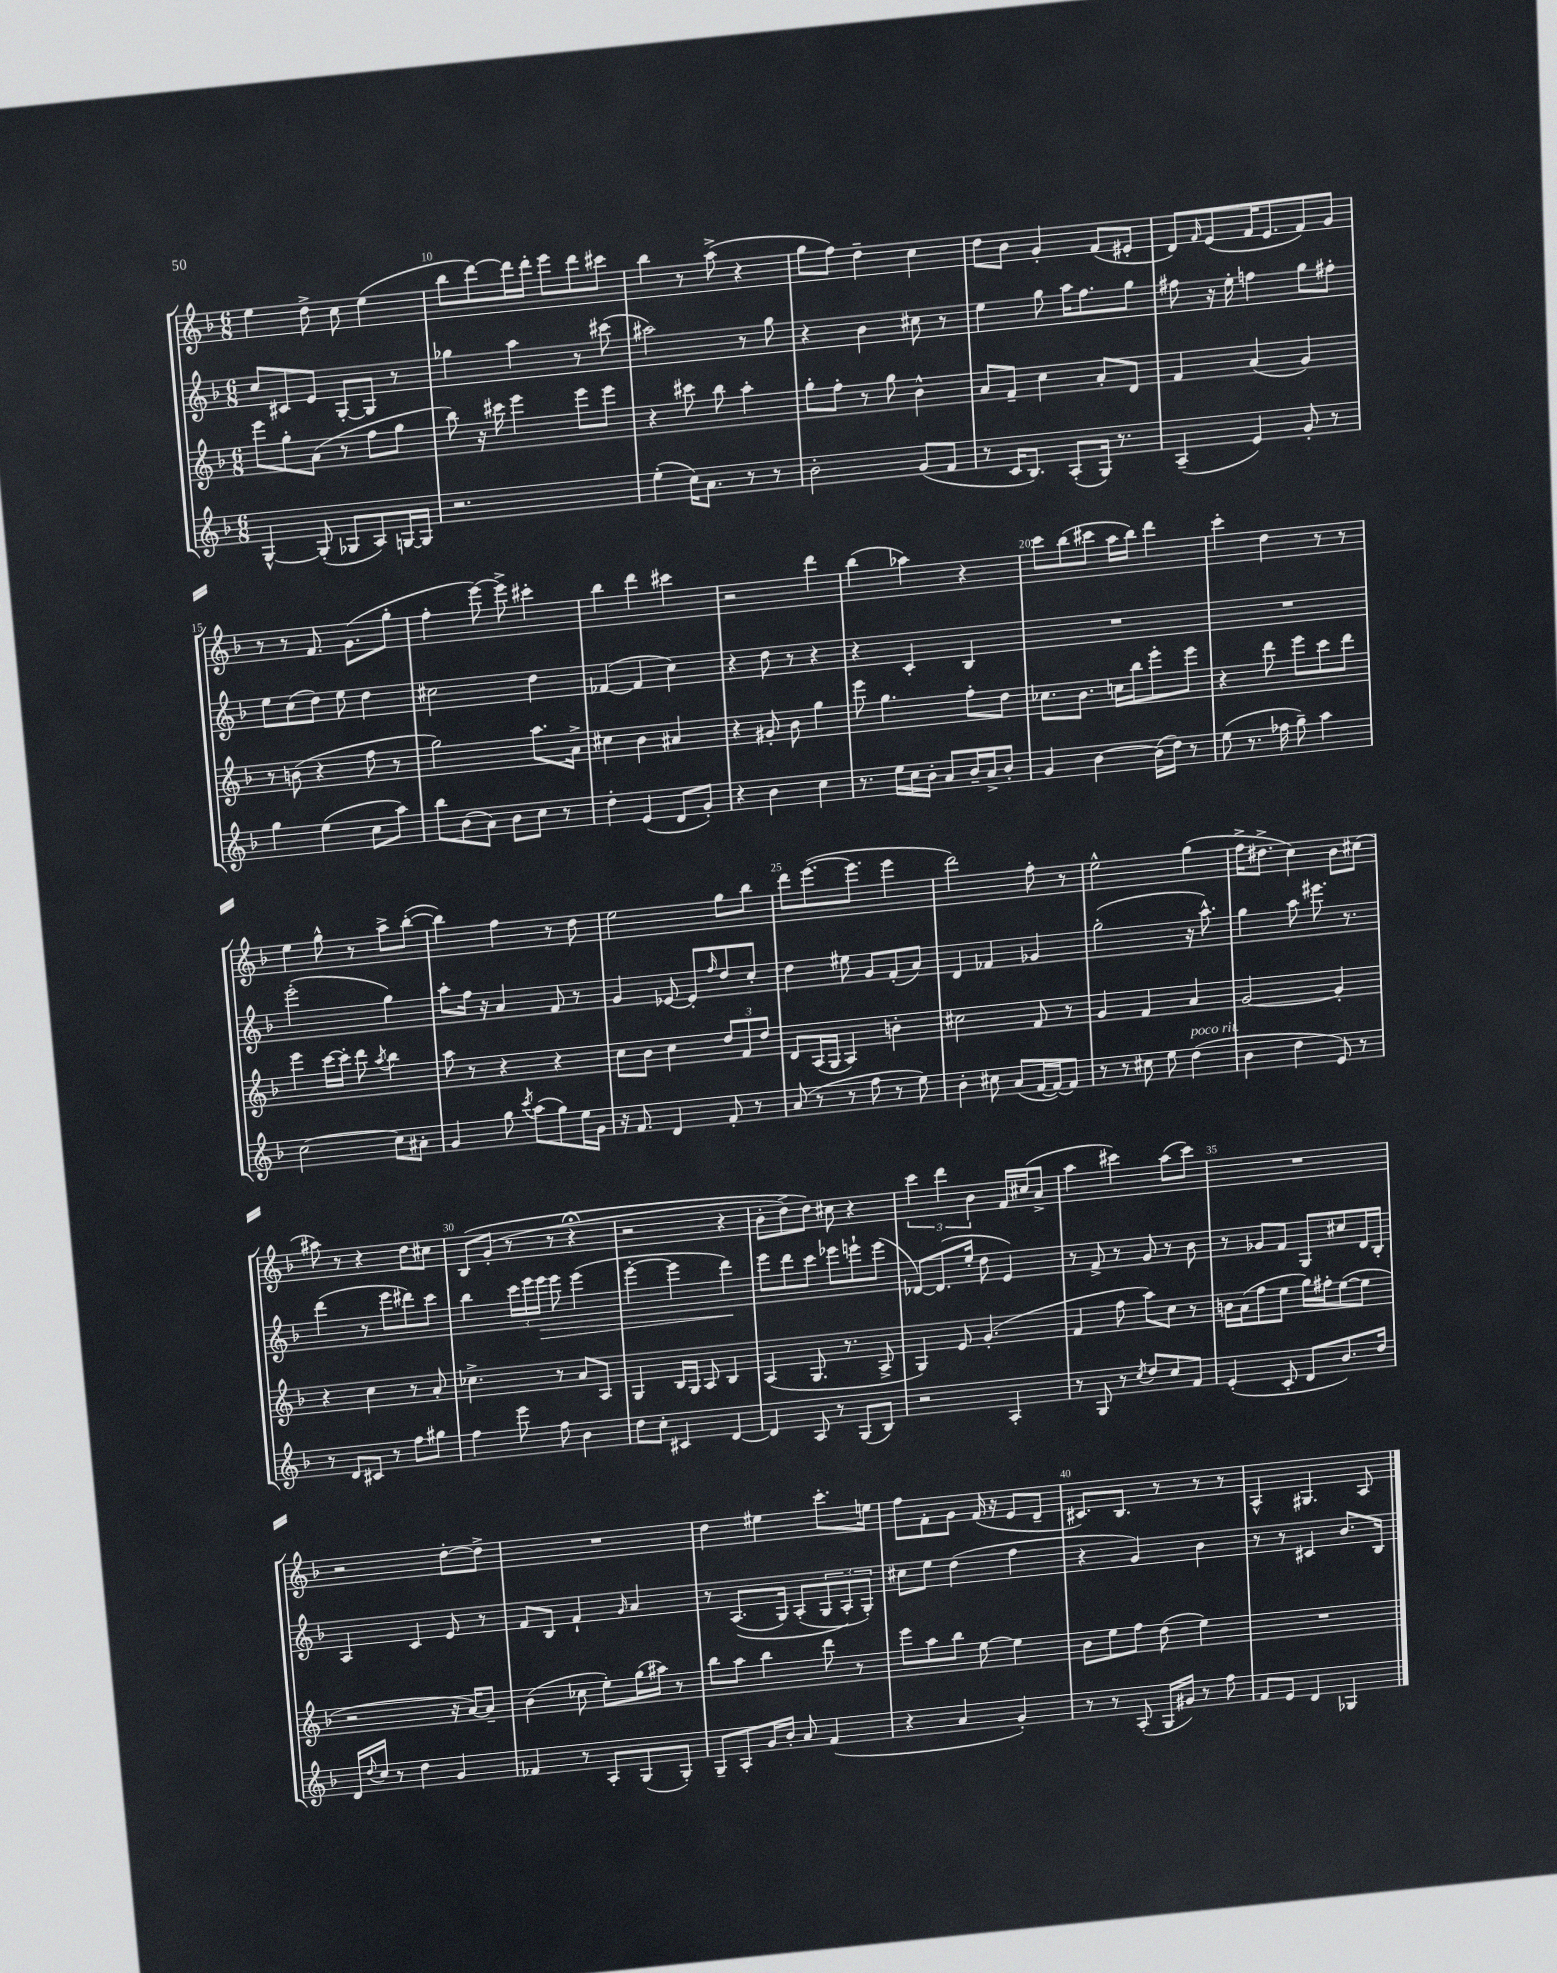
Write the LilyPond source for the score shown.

<<
\new StaffGroup <<
\new Staff = "s0" {
    \clef treble \key f \major \numericTimeSignature \time 6/8
    e''4 d''8-> c''8 e''4( |
    bes''8 d'''8~) d'''16 d'''16-. e'''8 d'''8 cis'''8 |
    bes''4 r8 a''8->( r4 |
    g''8 f''8) d''4-- c''4 |
    d''8 bes'8 g'4-. f'8( eis'8-. |
    d'8) \grace { f'16 } e'8( f'16 e'8. f'8) g'8 |
    r8 r8 f'8. g'8.( g''8-. |
    f''4-. e'''8~) e'''8-> cis'''4-. |
    bes''4 d'''4 cis'''4 |
    r2 d'''4 |
    bes''4( aes''4) r4 |
    c'''8 bes''8( cis'''8 a''16 bes''16) d'''4 |
    c'''4-. d''4 r8 r8 |
    e''4 g''8-^ r8 a''8-> bes''8~-.( |
    bes''4) f''4 r8 d''8 |
    e''2 g''8 bes''8 |
    d'''8 e'''8.~( e'''8. e'''4 |
    d'''2) f''8-. r8 |
    e''2-^ g''4( |
    f''16-> dis''8.-> c''4) bes'8 cis''8( |
    ais''8) r8 r4 d''8 cis''8 |
    bes8\( g'8-.( r8 r8 r4\fermata |
    r2 r4 |
    bes'8-. d''8->) d''8\) cis''8 r4 |
    \tuplet 3/2 { c'''4 d'''4 bes'4 } f'16 cis''16( a'8-> |
    a''4 cis'''4) a''8( cis'''8) |
    R2. |
    r2 d''8~-. d''8-> |
    R2. |
    d''4 eis''4 c'''8.-. e''16 |
    f''8 f'8-. g'8 f'16( r16 e'8 d'8-- |
    cis'8.) bes8. r8 r8 r8 |
    a4-^ gis4. a8 \bar "|." |
}
\new Staff = "s1" {
    \clef treble \key f \major \numericTimeSignature \time 6/8
    c''8 cis'8 e'8 g8~-. g8 r8 |
    ges''4 a''4 r8 cis'''8( |
    ais''2) r8 g''8 |
    r4 bes'4 cis''8 r8 |
    e''4 g''8 a''16 f''8. g''8 |
    fis''8 r16 e''16-. f''4 g''8 fis''8-. |
    e''8 c''8( d''8) e''8 d''4 |
    cis''2 d''4 |
    fes'4~( fes'4 c''4) |
    r4 d''8 r8 r4 |
    r4 c'4-. bes4 |
    R2. |
    R2. |
    e'''2-.( g''4) |
    a''8-. f''16 r16 a'4 f'8 r8 |
    g'4 ees'8~ ees'8-. \grace { f''16 } d''8 c''8-. |
    d''4 eis''8 g'8 f'8-.( a'8) |
    d'4 fes'4 ges'4 |
    g''2-.( r16 a''8.-^) |
    g''4 a''8 eis'''8. r8. |
    d'''4( r8 e'''8 dis'''8) c'''8 |
    bes''4 \tuplet 3/2 { c'''16 e'''16 e'''16\> } e'''8 e'''4( |
    e'''4~-. e'''4 d'''4\!) |
    e'''8 d'''8 c'''8 ees'''8 e'''8-! e'''8( |
    des'8~) des'8.( e''16-. d''8 e'4) |
    r8 f'8-> r8 g'8 r8 bes'8 |
    r8 ges'8 f'8 g8 cis''8 d'16 bes16-. |
    a4 c'4 e'8 r8 |
    f'8 bes8 f'4-! \grace { g'16 } a'4 |
    r8 a8.(\( g16) a8-.( \tuplet 3/2 { g8 a8-.\) g8-.) } |
    cis''8 e''8 d''4( f''4 |
    r4 g'4) bes'4 |
    r8 r8 cis'4 bes'8. bes16 \bar "|." |
}
\new Staff = "s2" {
    \clef treble \key f \major \numericTimeSignature \time 6/8
    e'''8 g''8-. a'8( r8 f''8 g''8 |
    bes''8) r16 cis'''16 e'''4 e'''8 e'''8 |
    r4 cis'''8 bes''8 a''4-. |
    g''8-. f''8-. r8 g''8 bes'4-^ |
    a'8 f'8-- c''4 a'8-. d'8 |
    f'4 a'4( g'4) |
    r8 b'8( r4 f''8 r8 |
    g''2) a''8. a'16-> |
    cis''4 bes'4 ais'4 |
    r4 gis'8-. bes'8 g''4 |
    e'''8 g''4. f''8-. d''8 |
    ces''8. bes'8. c''16 bes''16 e'''8-. e'''8 |
    r4 d'''8 e'''8 c'''8 d'''8 |
    e'''4 c'''16~ c'''16-. d'''8 \acciaccatura { a''8 } bes''4 |
    a''8 r8 r4 r4 |
    c''8 bes'8 c''4 \tuplet 3/2 { d''8 f'8 d''8 } |
    d'8 a16( g16 a4) b'4-. |
    cis''2 f'8 r8 |
    g'4 f'4 a'4 |
    g'2~ g'4-. |
    r4 c''4 r8 a'8-. |
    ces''4.-> r8 a'8 a8 |
    g4 bes16 g16 a8 bes4 |
    a4( g8. r8. a8-> |
    g4) e'8 g'4.-.( |
    f'4 f''8 a''8) c''8 r8 |
    b'16 a'16( f''8 e''8 g''16) fis''16-. e''8~( e''8 |
    r2 r16 a'16~) a'8-- |
    bes'4( ces''8 e''8-.) g''16( ais''16) r8 |
    bes''8 a''8 bes''4 d'''8 r8 |
    e'''8 a''8 bes''8 e''8~ e''4 |
    bes'8 e''8 f''8 d''8( e''4) |
    R2. \bar "|." |
}
\new Staff = "s3" {
    \clef treble \key f \major \numericTimeSignature \time 6/8
    g4~-^ g8-.( ges8 a8) g16~ g16 |
    r2. |
    e''4-.( c''16) a'8. r8 r8 |
    bes'2-. g'8( f'8 |
    r8 c'16 bes8.) a8-.( g16) r8. |
    a4--( e'4) g'8-. r8 |
    g''4 e''4( c''8 a''8) |
    bes''8 bes'8( a'8) bes'8 c''8 r8 |
    d''4-. e'4( d'8 g'8-.) |
    r4 bes'4 c''4 |
    r8. e''16 c''16 bes'16-. a'8 bes'16-- a'16-> bes'8-. |
    g'4 bes'4~ bes'16( d''16) r8 |
    e''8( r8. fes''16 g''8--) a''4 |
    c''2~ c''8 ais'8-. |
    g'4 g''8 \acciaccatura { c'''8 } a''8( g''8) e''16 g'16 |
    r16 f'8. d'4 f'8-. r8 |
    a'8( r8 r8 f''8 r8 e''8) |
    bes'4-. cis''8 a'8( f'16~ f'16~) f'8 |
    r8 r8 cis''8 e''8 d''4^\markup { \italic "poco rit." }( |
    bes'4 d''4 e'8) r8 |
    r8 d'8 cis'8 r8 f''8 gis''8 |
    f''4 e'''8 f''8 bes'4 |
    d''8 c''8-. cis'4 d'4~ |
    d'4 a8 r8 g8( bes8) |
    r2 a4-. |
    r8 g8 r8 \acciaccatura { c''8 } d''8 c''8 f'8 |
    e'4-.( c'8-. d'8 bes'8.) d''16 |
    d'16 \appoggiatura { d''8 } c''16 r8 d''4 g'4 |
    fes'4 r8 a8-. g8( g8-.) |
    g8-- a8-. g'16 bes'16-. a'8 f'4( |
    r4 a'4 g'4-.) |
    r8 r8 a8-.( g16 gis'16) r8 f''8 |
    f'8 e'8 d'4 ges4 \bar "|." |
}
>>
>>
\layout { \context { \Score currentBarNumber = #9 \override BarNumber.break-visibility = ##(#f #t #t) barNumberVisibility = #(every-nth-bar-number-visible 5) } }
